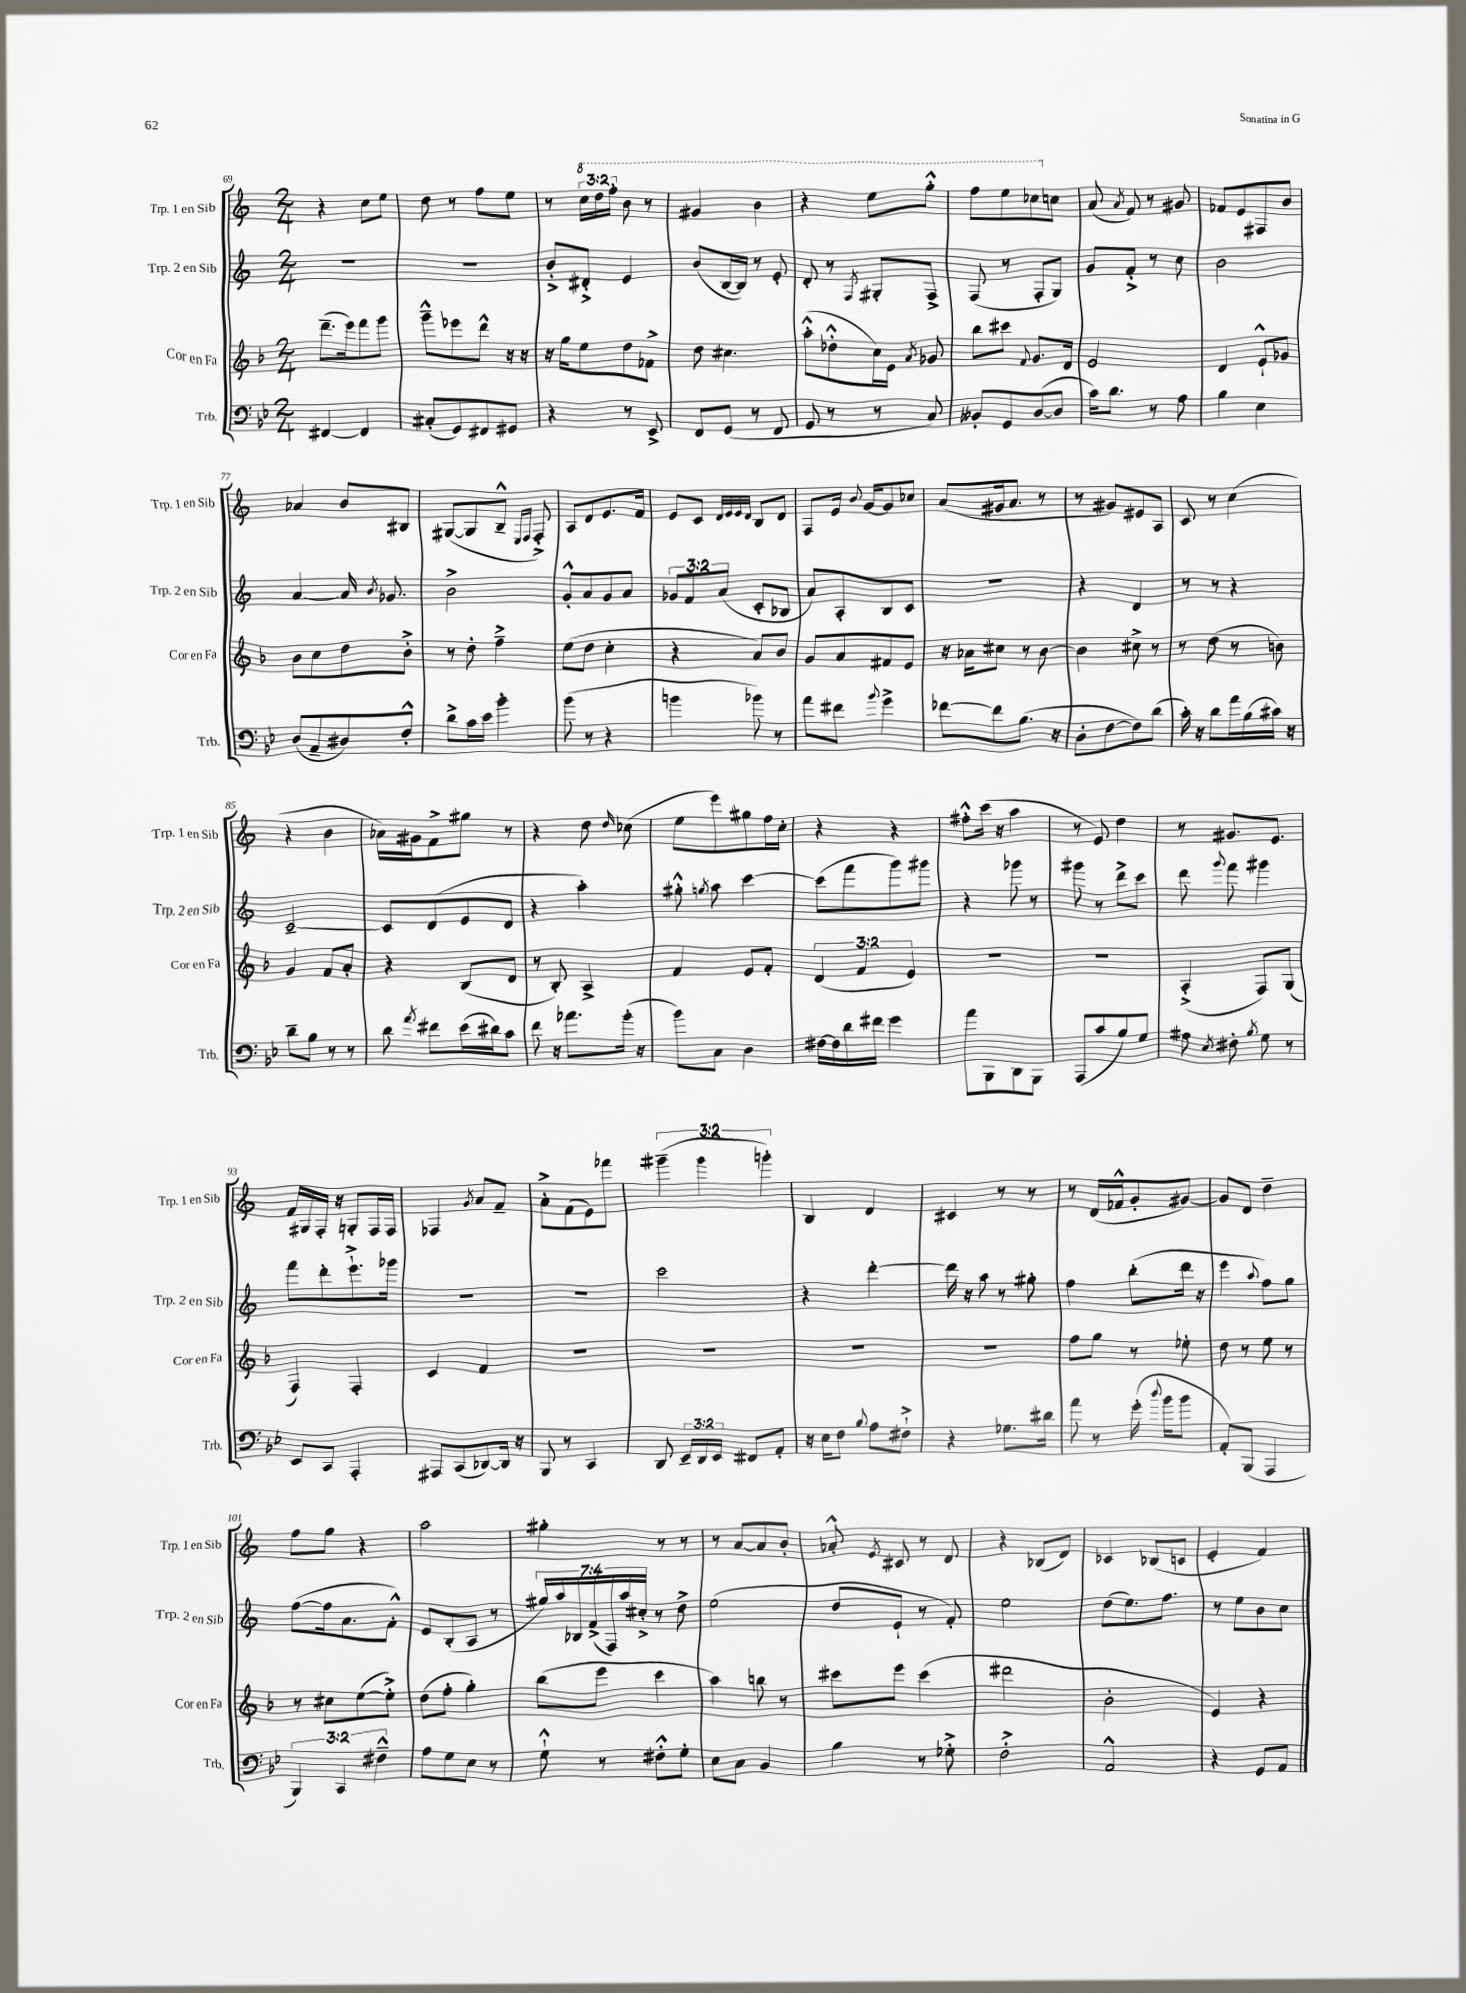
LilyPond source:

<<
\new StaffGroup <<
\new Staff = "s0" \with { instrumentName = "Trp. 1 en Sib" shortInstrumentName = "Trp. 1 en Sib" } {
    \clef treble \key c \major \numericTimeSignature \time 2/4 \override Staff.TupletNumber.text = #tuplet-number::calc-fraction-text
    \autoBeamOff r4 c''8[ e''8] |
    d''8 r8 f''8[ e''8] |
    r8 \tuplet 3/2 { \ottava #1 c'''16[ d'''16 f'''16]-. } b''8 r8 |
    gis''4 b''4 |
    r4 e'''8[ g'''8]-.-^ |
    f'''8[ e'''8 ces'''8 \ottava #0 c''!8] |
    a'8( \acciaccatura { a'8 } f'8) r8 gis'8 |
    fes'8[ e'8 fis8 b'8] |
    aes'4 b'8[ bis8] |
    gis8[~( gis8 b8]---^ \grace { e16[ f16] } f8-.->) |
    a8[ d'8 e'8. f'16] |
    e'8[ c'8] \grace { d'32[ e'32 e'32 d'32] } b8[ d'8] |
    f8[ e'16] \appoggiatura { b'8 } g'16[~ g'8 ces''8] |
    a'8[( gis'16 a'8.] r8 |
    r8 gis'8[) eis'8 a8] |
    c'8 r8 c''4( |
    r4 b'4 |
    aes'16[) gis'16 f'8-> gis''8] r8 |
    r4 d''8 \grace { d''16 } ces''8( |
    e''8[ e'''8) gis''8 f''16 c''16]-. |
    r4 r4 |
    fis''8[-.-^ c'''16]( r16 a''4 |
    r8 e'8) d''4 |
    r8 gis'8.[ e'8.] |
    f'16[ gis16 f16]-. r16 g8[-. f16 f16] |
    fes4 \acciaccatura { g'8 } a'8[ f'8]-- |
    a'8[-.-> f'8( e'8) fes'''8] |
    \tuplet 3/2 { gis'''4--( gis'''4 g'''4-.) } |
    b4 d'4 |
    cis'4 r8 r8 |
    r8 d'16[( fes'16-^ g'8-. gis'8]~) |
    gis'8[ d'8] d''4-- |
    f''8[ g''8] r4 |
    a''2 |
    gis''4-. r8 r8 |
    r8 a'8[~ a'8 b'8]-. |
    aes'8-.-^ \acciaccatura { e'8 } cis'8 r8 d'8 |
    r4 bes8[( d'8]) |
    ces'4 bes8[( c'8] |
    e'4-. f'4) \bar "|." |
}
\new Staff = "s1" \with { instrumentName = "Trp. 2 en Sib" shortInstrumentName = "Trp. 2 en Sib" } {
    \clef treble \key c \major \numericTimeSignature \time 2/4 \override Staff.TupletNumber.text = #tuplet-number::calc-fraction-text
    \autoBeamOff R2 |
    R2 |
    b'8[-.-> dis'8]-.-> e'4 |
    b'8[( b16~ b16]) r8 e'8-. |
    d'8-. r8 \acciaccatura { f8 } gis8[-. f8]-> |
    f8( r8 f8[-. g8]) |
    g'8[ f'8]-.-> r8 c''8 |
    b'2 |
    a'4~ a'16 \acciaccatura { b'8 } ges'8. |
    b'2-> |
    g'8[-.-^ a'8 g'8 a'8] |
    \tuplet 3/2 { ges'8[ f'8 a'8]( } c'8[-. bes8] |
    a'8[) a8-. b8 c'8] |
    r2 |
    r4 d'4 |
    r8 r8 r4 |
    c'2~-- |
    c'8[ d'8( e'8 d'8] |
    r4 a''4-.) |
    gis''8-.-^ \acciaccatura { g''8 } a''8 c'''4~ |
    c'''8[( f'''8 g'''8) gis'''8] |
    r4 ges'''8 r8 |
    gis'''8 r8 d'''8[-> c'''8] |
    d'''8 \appoggiatura { g'''8 } f'''8 gis'''4 |
    f'''8[ d'''8-. e'''8.-!-> ges'''16] |
    R2 |
    R2 |
    c'''2 |
    r4 d'''4~-. |
    d'''16 r16 a''8 r8 gis''8-. |
    f''4 b''8[-.( d'''16] r16 |
    e'''4 \appoggiatura { a''8 } f''8[) g''8] |
    f''8[~( f''16 a'8. f'8]-.-^) |
    e'8[ b8-.( a8] r8 |
    \tuplet 7/4 { gis''16[) a''16 bes16 f'16->( f16) a''16 cis''16]-.-> } r8 d''8-> |
    e''2( |
    d''8[ e'8]-! r8 f'8-.) |
    e''2 |
    d''8[( e''8.) f''8.] |
    r8 e''8[ b'8 c''8] \bar "|." |
}
\new Staff = "s2" \with { instrumentName = "Cor en Fa" shortInstrumentName = "Cor en Fa" } {
    \clef treble \key f \major \numericTimeSignature \time 2/4 \override Staff.TupletNumber.text = #tuplet-number::calc-fraction-text
    \autoBeamOff d'''8.[--( e'''16) f'''8 g'''8] |
    g'''8[---^ ees'''8 d'''8]-^ r16 r16 |
    r16 g''16[ e''8 d''8 fes'8]-> |
    d''8 cis''4. |
    a''8[-.-^( des''8-.-^ c''16) e'16] \acciaccatura { a'8 } ges'8 |
    bes''8[ cis'''8] \appoggiatura { f'8 } g'8.[ d'16] |
    e'2 |
    d'4 e'8[-!-^ ges'8] |
    bes'8[ c''8 d''8 bes'8]-.-> |
    r8 d''8-. f''4---> |
    e''8[( d''8] c''4-. |
    r4 a'8[) bes'8] |
    g'8[ a'8 fis'8 e'8] |
    r16 aes'16[ cis''8] r8 bes'8~ |
    bes'4 cis''8-> r8 |
    r8 d''8( r8 b'8) |
    g'4 f'8[ a'8]-. |
    r4 bes8[( d'8] |
    r8 bes8-.) a4-> |
    f'4 e'8[ f'8]-. |
    \tuplet 3/2 { d'4( f'4 e'4) } |
    R2 |
    R2 |
    a4-.->( f8[) g8]( |
    f4) f4-. |
    c'4 f'4 |
    R2 |
    R2 |
    R2 |
    R2 |
    f''8[ g''8] r8 ees''8-. |
    d''8 r8 e''8 r8 |
    r8 cis''8[ e''8~( e''8]-.->) |
    d''8[( f''8]-. g''4-.) |
    bes''8[( e'''8] c'''4 |
    a''4) b''8 r8 |
    cis'''8[ e'''8] cis'''4( |
    dis'''2 |
    bes'2-. |
    e'4) r4 \bar "|." |
}
\new Staff = "s3" \with { instrumentName = "Trb." shortInstrumentName = "Trb." } {
    \clef bass \key bes \major \numericTimeSignature \time 2/4 \override Staff.TupletNumber.text = #tuplet-number::calc-fraction-text
    \autoBeamOff fis,4~ fis,4 |
    cis8[-.( g,8) fis,8 gis,8] |
    r4 r8 ees,8-> |
    f,8[ g,8]( r8 f,8 |
    g,8 r8 r8 c8) |
    beses,8[-. g,8 d8~( d8] |
    c'16[) d'8.] r8 a8 |
    bes4 ees4 |
    d8[( a,8-- dis8) f8]-.-^ |
    d'8[-> c'16 ees'16] bes'4-. |
    bes'8( r8 r4 |
    b'4 bes'8) r8 |
    a'8[ fis'8] \appoggiatura { bes'8 } g'4-> |
    fes'8[~ fes'8 bes8.]( r16 |
    d8[-. f8~ f8) d'8]( |
    c'16-.) r16 d'8[ a'16 bes16( cis'16]) r16 |
    d'8[-- bes8] r8 r8 |
    d'8 \acciaccatura { a'8 } fis'8[ ees'16( dis'16) c'8] |
    f'8 r16 aes'8.[ bes'16]-.( r16 |
    bes'8[) c8] d4 |
    fis16[~ fis16 d'16 fis'16] g'4 |
    a'8[ bes,,8 d,8 bes,,8] |
    a,,8[( c'8 bes8) g8] |
    ais8 \acciaccatura { ees8 } fis8-. \acciaccatura { bes8 } g8 r8 |
    ees,8[ c,8] a,,4-. |
    ais,,8[ c,8( des,8~) des,16] r16 |
    bes,,8 r8 c,4 |
    d,8 \tuplet 3/2 { ees,16[-- d,16 ees,16] } fis,8[ a,8]-. |
    r16 ees16[ f8] \appoggiatura { bes8 } a8[ fis8]-!-> |
    r4 ges8.[ dis'16] |
    a'8 r8 g'16-.( \appoggiatura { d''8 } bes'16[ bes'8] |
    a,8[-.) bes,,8]( a,,4 |
    \tuplet 3/2 { bes,,4) c,4 fis4---^ } |
    a8[ g8 ees8] r8 |
    g8-!-^ r8 fis8[-.-^ g8]-. |
    ees8[ c8] bes,4 |
    bes4 r8 ges8-.-> |
    f2-.-> |
    a,2-^ |
    r4 g,8[ a,8] \bar "|." |
}
>>
>>
\layout { \context { \Score currentBarNumber = #69 } }
